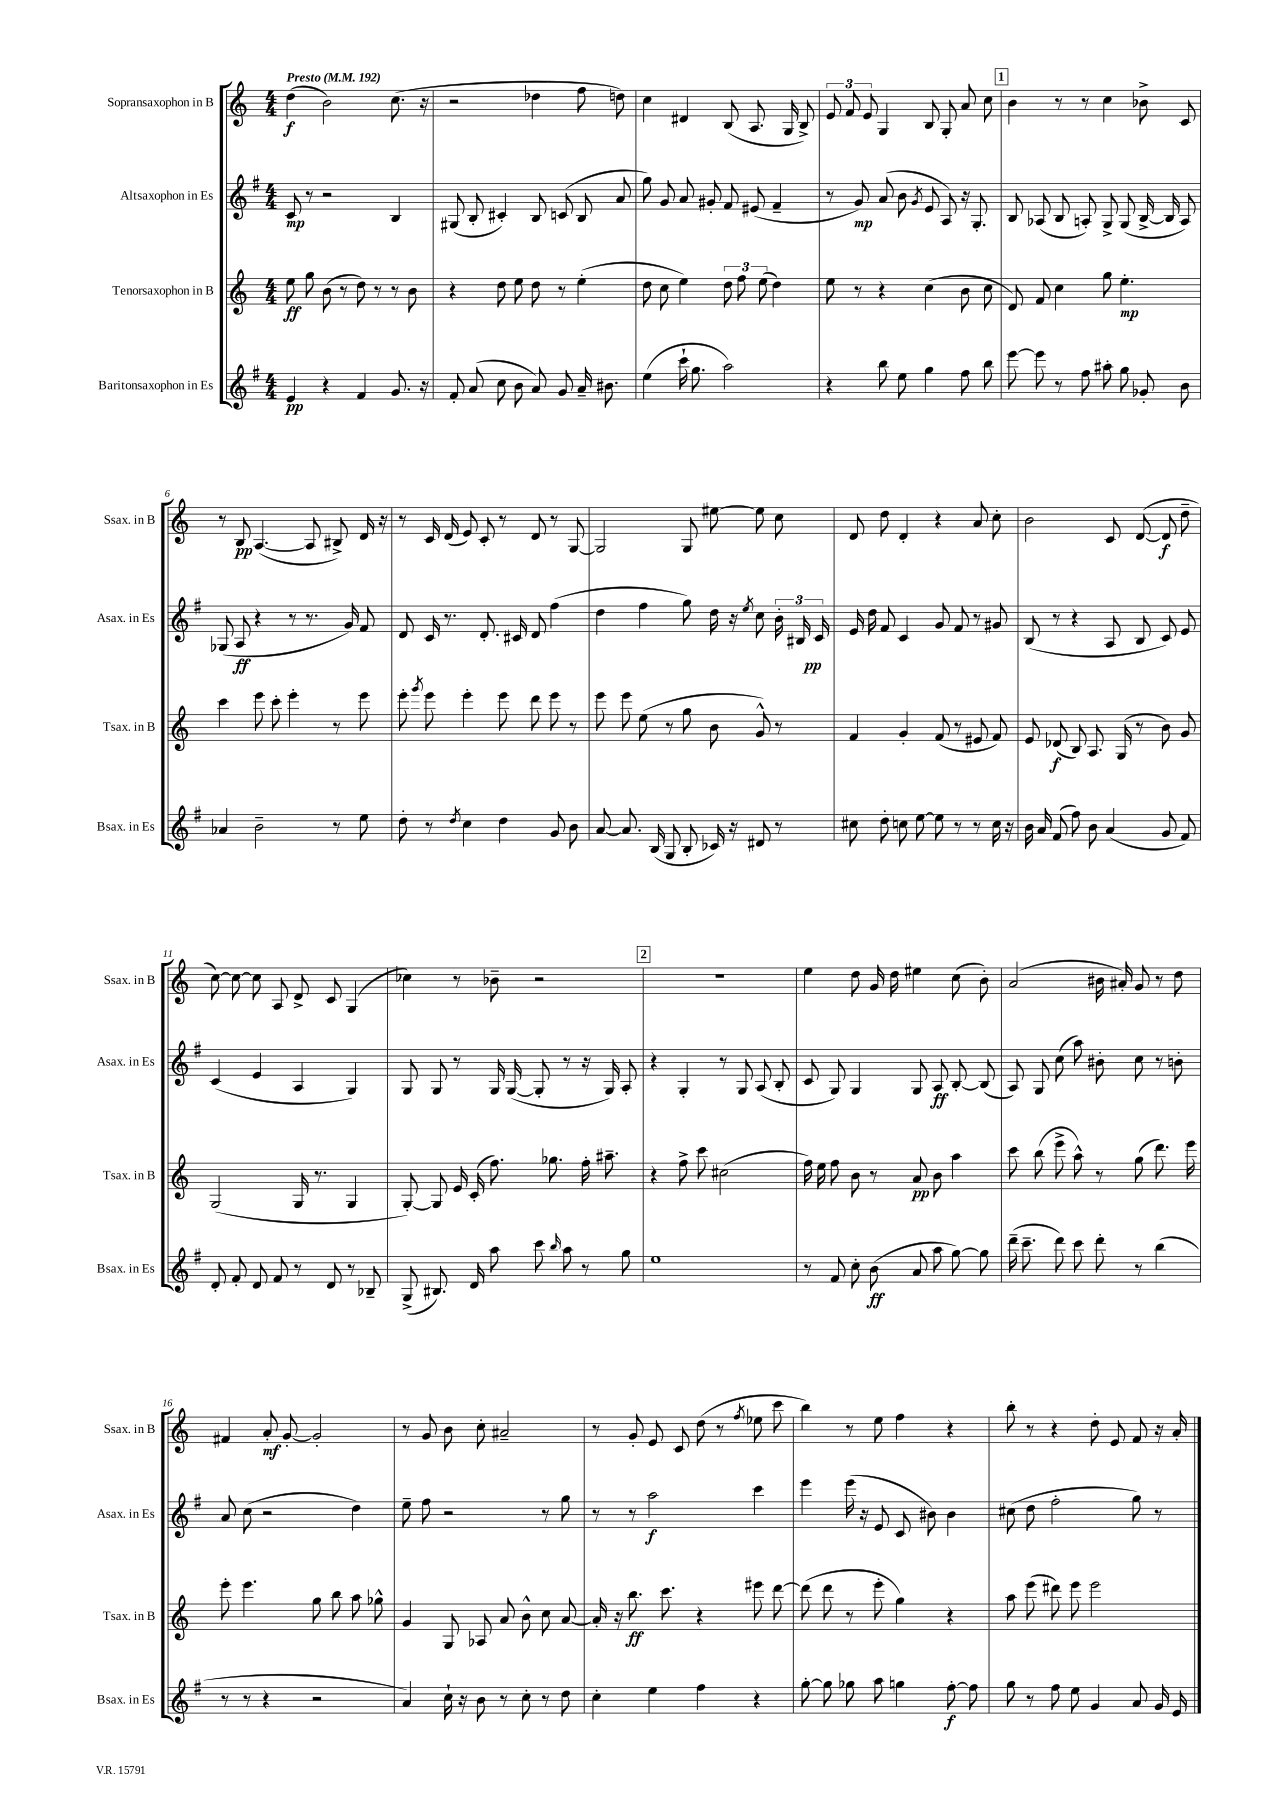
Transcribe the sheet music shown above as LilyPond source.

<<
\new StaffGroup <<
\new Staff = "s0" \with { instrumentName = "Sopransaxophon in B" shortInstrumentName = "Ssax. in B" } {
    \clef treble \key c \major \numericTimeSignature \time 4/4 \tempo "Presto" 4 = 192
    \autoBeamOff d''4\f( b'2) c''8.( r16 |
    r2 des''4 f''8 d''8) |
    c''4 dis'4 b8( a8. g16 b8->) |
    \tuplet 3/2 { e'8 f'8 e'8 } g4 b8 g8-. a'8 c''8 |
    \mark \markup { \box "1" } b'4 r8 r8 c''4 bes'8-> c'8 |
    r8 b8\pp a4.~( a8 bis8->) d'16 r16 |
    r8 c'16 d'16( e'8) c'8-. r8 d'8 r8 g8~ |
    g2 g8 eis''8~ eis''8 c''8 |
    d'8 d''8 d'4-. r4 a'8 c''8-. |
    b'2 c'8 d'8~( d'8\f d''8-- |
    c''8~) c''8~ c''8 a8 d'8-> c'8 g4( |
    ces''4) r8 bes'8-- r2 |
    \mark \markup { \box "2" } R1 |
    e''4 d''8 g'16 d''16 eis''4 c''8( b'8-.) |
    a'2( bis'16 ais'16-.) g'8 r8 d''8 |
    fis'4 a'8-.\mf g'8~-. g'2-. |
    r8 g'8 b'8 c''8-. ais'2-- |
    r8 g'8-. e'8 c'8 d''8( r8 \acciaccatura { f''8 } ees''8 c'''8 |
    b''4) r8 e''8 f''4 r4 |
    b''8-. r8 r4 d''8-. e'8 f'8 r16 a'16-. \bar "|." |
}
\new Staff = "s1" \with { instrumentName = "Altsaxophon in Es" shortInstrumentName = "Asax. in Es" } {
    \clef treble \key g \major \numericTimeSignature \time 4/4
    \autoBeamOff c'8\mp r8 r2 b4 |
    gis8( b8-. cis'4-.) b8 c'8( b8 a'8 |
    g''8) g'8 a'8 gis'8-. fis'8 eis'8( fis'4-- |
    r8 g'8\mp) a'8( b'8 \acciaccatura { g'8 } e'8 a8) r16 g8.-. |
    \mark \markup { \box "1" } b8 aes8( b8 a8-.) g8-> g8( b16~-> b16 a8) |
    ges8( a8\ff r4 r8 r8. g'16) fis'8 |
    d'8 c'16 r8. d'8.-. cis'16 d'8 fis''4( |
    d''4 fis''4 g''8) d''16 r16 \acciaccatura { e''8 } c''8 \tuplet 3/2 { b'16-. bis16 c'16\pp } |
    e'16 d''16 fis'8 c'4 g'8 fis'8 r8 gis'8 |
    b8( r8 r4 a8 b8 c'8) e'8 |
    c'4( e'4 a4 g4) |
    g8 g8 r8 g16 g16~( g8-. r8 r16 g16) a8-. |
    \mark \markup { \box "2" } r4 g4-. r8 g8 a8( b8-. |
    c'8 g8) g4 g8 a8\ff b8~-. b8( |
    a8) g8 c''8( a''8) bis'8-. c''8 r8 b'8-. |
    a'8 c''8( r2 d''4) |
    e''8-- fis''8 r2 r8 g''8 |
    r8 r8 a''2\f c'''4 |
    e'''4 e'''16( r16 e'8 c'8 bis'8) bis'4 |
    cis''8( d''8 fis''2-. g''8) r8 \bar "|." |
}
\new Staff = "s2" \with { instrumentName = "Tenorsaxophon in B" shortInstrumentName = "Tsax. in B" } {
    \clef treble \key c \major \numericTimeSignature \time 4/4
    \autoBeamOff e''8\ff g''8 b'8( r8 d''8) r8 r8 b'8 |
    r4 d''8 e''8 d''8 r8 e''4-.( |
    d''8 c''8 e''4) \tuplet 3/2 { d''8 f''8 e''8( } d''4) |
    e''8 r8 r4 c''4( b'8 c''8 |
    \mark \markup { \box "1" } d'8) f'8 c''4 g''8 e''4.-.\mp |
    c'''4 e'''8 c'''8-. e'''4-. r8 e'''8 |
    e'''8-. \acciaccatura { g'''8 } e'''8 e'''4-. e'''8 d'''8 e'''8 r8 |
    e'''8 e'''8 e''8( r8 g''8 b'8 g'8-^) r8 |
    f'4 g'4-. f'8( r8 eis'8 f'8) |
    e'8 des'8\f( b8) a8. g16( r8 b'8) g'8 |
    g2( g16 r8. g4 |
    g8~-.) g8 e'16 c'16-.( f''8.) ges''8. f''16-. ais''8.-- |
    \mark \markup { \box "2" } r4 f''8-> c'''8 cis''2( |
    f''16) e''16 f''8 b'8 r8 a'8\pp b'8 a''4 |
    c'''8 b''8( e'''8-> a''8-^) r8 g''8( d'''8.) e'''16 |
    e'''8-. e'''4. g''8 b''8 a''8 ges''8-^ |
    g'4 g8 aes8 a'8 b'8-^ c''8 a'8~ |
    a'16-. r16 b''8.\ff c'''8. r4 eis'''8 d'''8~ |
    d'''8( d'''8 r8 e'''8-. g''4) r4 |
    a''8 e'''8( dis'''8) e'''8 e'''2 \bar "|." |
}
\new Staff = "s3" \with { instrumentName = "Baritonsaxophon in Es" shortInstrumentName = "Bsax. in Es" } {
    \clef treble \key g \major \numericTimeSignature \time 4/4
    \autoBeamOff e'4\pp r4 fis'4 g'8. r16 |
    fis'8-. a'8( c''8 b'8 a'8) g'8 a'16-- bis'8. |
    e''4( c'''16-! g''8. a''2) |
    r4 b''8 e''8 g''4 fis''8 b''8 |
    \mark \markup { \box "1" } e'''8~ e'''8 r8 fis''8 ais''8-. g''8 ges'8-. b'8 |
    aes'4 b'2-- r8 e''8 |
    d''8-. r8 \acciaccatura { d''8 } c''4 d''4 g'8 b'8 |
    a'8~ a'8. b16( g8 b8-. ces'16) r16 dis'8 r8 |
    cis''8 d''8-. c''8 e''8~ e''8 r8 r8 c''16 r16 |
    b'16 a'16 fis'8( fis''8) b'8 a'4( g'8 fis'8) |
    d'8-. fis'8-. d'8 fis'8 r8 d'8 r8 bes8-- |
    g8->( bis8.) d'16 a''8 c'''8 \grace { b''16 } a''8 r8 g''8 |
    \mark \markup { \box "2" } e''1 |
    r8 fis'8 c''8-. b'8\ff( a'8 a''8 g''8~) g''8 |
    d'''16--( c'''8.-- d'''8) c'''8 d'''8-. r8 b''4( |
    r8 r8 r4 r2 |
    a'4) c''16-! r16 b'8 r8 c''8-. r8 d''8 |
    c''4-. e''4 fis''4 r4 |
    g''8~-. g''8 ges''8 a''8 g''4 fis''8~-.\f fis''8 |
    g''8 r8 fis''8 e''8 g'4 a'8 g'16 e'16 \bar "|." |
}
>>
>>
